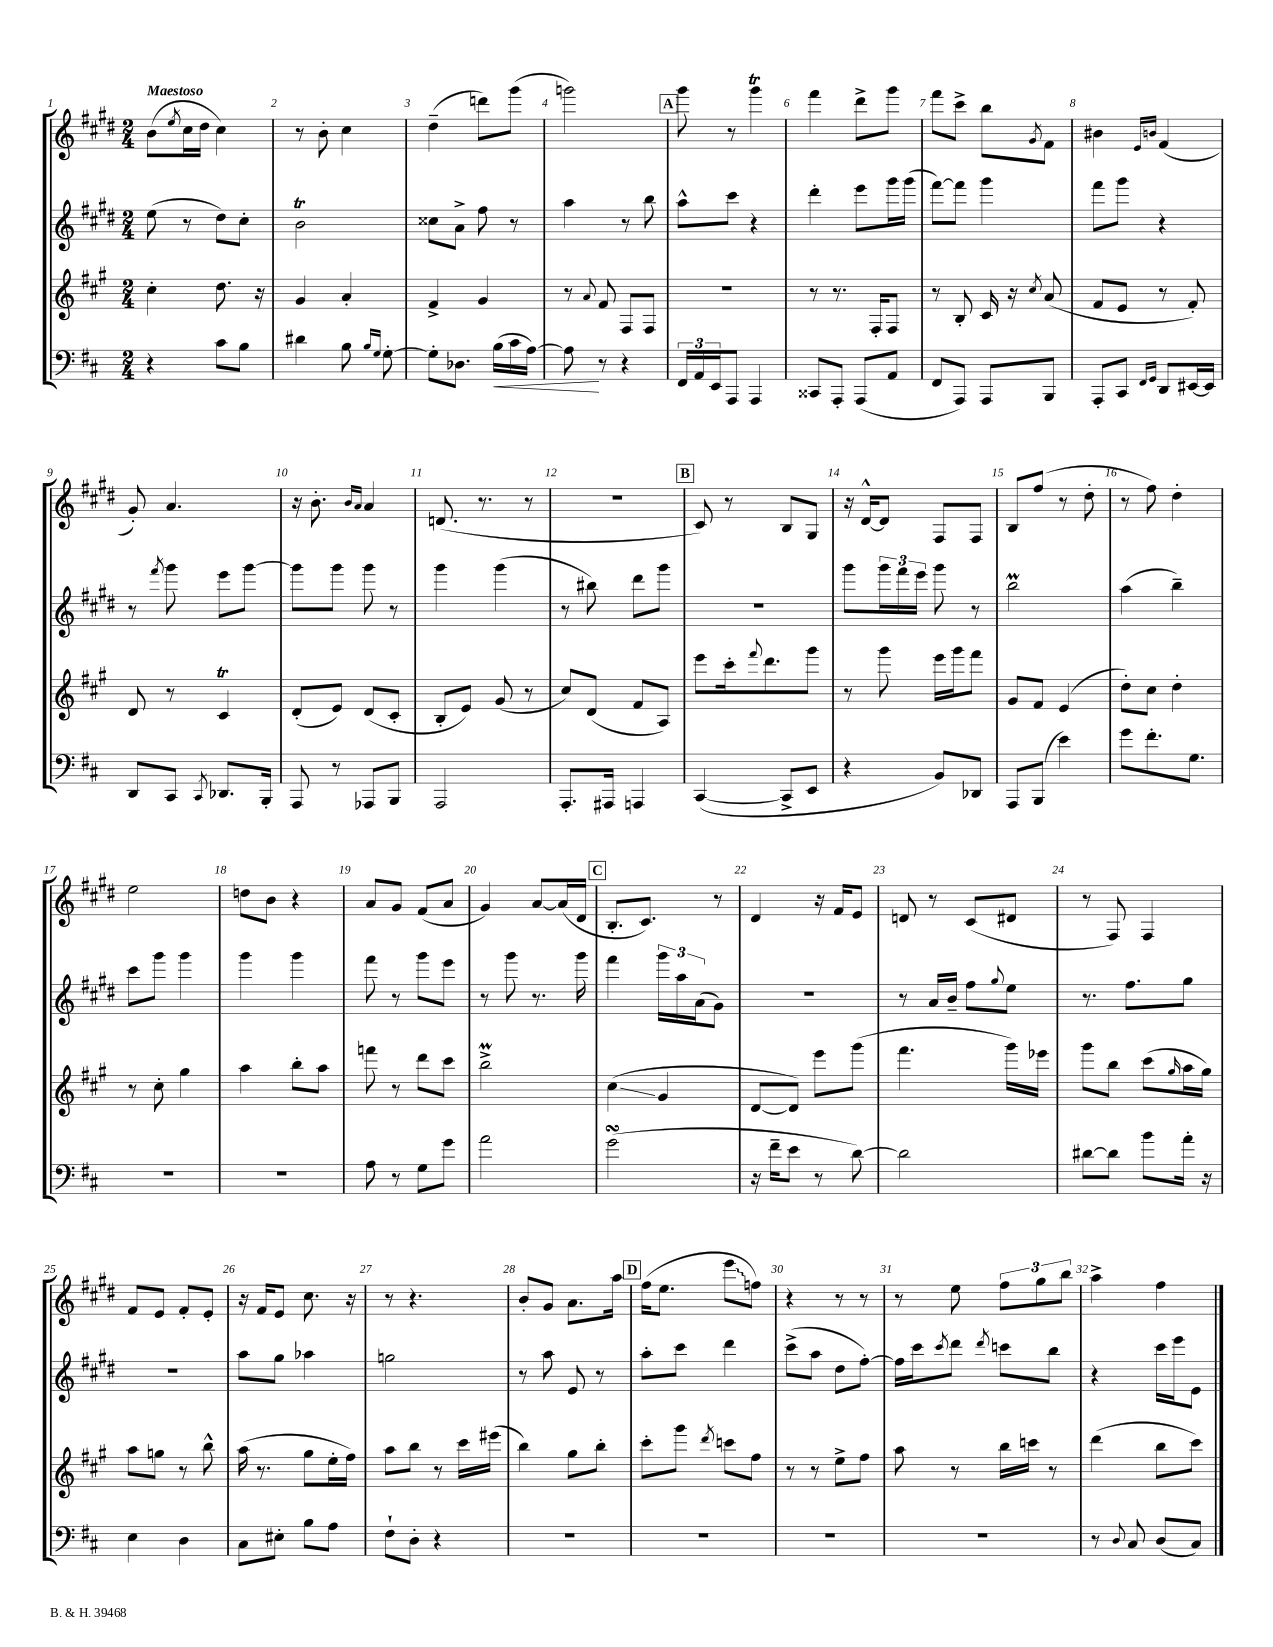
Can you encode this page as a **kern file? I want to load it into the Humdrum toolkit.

**kern	**kern	**kern	**kern
*staff4	*staff3	*staff2	*staff1
*clefF4	*clefG2	*clefG2	*clefG2
*k[f#c#]	*k[f#c#g#]	*k[f#c#g#d#]	*k[f#c#g#d#]
*M2/4	*M2/4	*M2/4	*M2/4
4r	4cc#'\	(8ee\	(8b\L
.	.	.	8qee/
.	.	8r	16cc#\L
.	.	.	16dd#\JJ
8c#\L	8.dd\	8dd#\L)	4cc#\)
8B\J	.	8cc#'\J	.
.	16r	.	.
=	=	=	=
4d#\	4g#/	2b\	8r
.	.	.	8b'\
8B\	4a'/	.	4cc#\
16qqB/LL	.	.	.
16qqG/JJ	.	.	.
[8G'\	.	.	.
=	=	=	=
8G'\]L	4f#^/	8cc##\L	(4dd#~\
8.D-\J	.	8a^\J	.
.	4g#/	8ff#\	8ddd\L)
(16B\LL	.	.	.
16c#\	.	8r	(8ggg#\J
[16A\JJ)	.	.	.
=	=	=	=
8A\]	8r	4aa\	2ggg\)
.	8qqa/	.	.
8r	8f#/	.	.
4r	8F#/L	8r	.
.	8F#/J	8bb\	.
=	=	=	=
24FF#/LL	2r	8aa^^\L	8ggg#\
24AA/	.	.	.
24EE/J	.	.	.
8AAA/J	.	8ccc#\J	8r
4AAA/	.	4r	4ggg#\
=	=	=	=
8CC##/L	8r	4ddd#'\	4fff#\
8AAA'/J	8.r	.	.
(8AAA/L	.	8eee\L	8ddd#^\L
.	16F#'/LK	.	.
8AA/J	8F#/J	16ggg#\L	8ggg#\J
.	.	(16ggg#\JJ	.
=	=	=	=
8FF#/L	8r	[8fff#\L)	8fff#\L
8AAA/J)	8B'/	8fff#\]J	8ccc#^\J
8AAA/L	16c#/	4ggg#\	8bb\L
.	16r	.	.
.	8qcc#/	.	8qg#/
8BBB/J	(8a/	.	8f#\J
=	=	=	=
8AAA'/L	8f#/L	8fff#\L	4b#\
8CC#/J	8e/J	8ggg#\J	.
16qqFF#/LL	.	.	16qqe/LL
16qqGG/JJ	.	.	16qqb/JJ
8DD/L	8r	4r	(4f#/
[16EE#/L	8f#'/)	.	.
16EE#/]JJ	.	.	.
=	=	=	=
8DD/L	8d/	8r	8g#'/)
.	.	8qfff#/	.
8CC#/J	8r	8ggg#\	4.a/
8qCC#/	.	.	.
8.DD-/L	4c#/	8eee\L	.
.	.	[8ggg#\J	.
16BBB'/Jk	.	.	.
=	=	=	=
8AAA/	(8d'/L	8ggg#\]L	16r
.	.	.	8.b'\
8r	8e/J)	8ggg#\J	.
.	.	.	16qqb/LL
.	.	.	16qqa/JJ
8AAA-/L	(8d/L	8ggg#\	4a/
8BBB/J	8c#'/J	8r	.
=	=	=	=
2AAA/	8B'/L	4ggg#\	(8.d/
.	8e/J)	.	.
.	.	.	8.r
.	(8g#/	(4ggg#\	.
.	8r	.	8r
=	=	=	=
8.AAA'/L	8cc#/L)	8r	2r
.	(8d/J	8bb#\)	.
16AAA#/Jk	.	.	.
4AAA/	8f#/L	8ddd#\L	.
.	8A/J)	8ggg#\J	.
=	=	=	=
([4CC#/	8eee\L	2r	8c#/)
.	16ccc#'\k	.	8r
.	8qqfff#/	.	.
.	8.ddd\	.	.
8CC#^/]L	.	.	8B/L
8EE/J	8ggg#\J	.	8G#/J
=	=	=	=
4r	8r	8ggg#\L	16r
.	.	.	[16d#^^/LK
.	8ggg#\	24ggg#\L	8d#/]J
.	.	24fff#\	.
.	.	24eee\JJ	.
8BB/L)	16eee\LL	8ggg#\	8F#/L
.	16ggg#\J	.	.
8DD-/J	8fff#\J	8r	8F#/J
=	=	=	=
8AAA/L	8g#/L	2bb\	8B/L
(8BBB/J	8f#/J	.	(8ff#/J
4e\)	(4e/	.	8r
.	.	.	8dd#'\
=	=	=	=
8g\L	8dd'\L)	(4aa\	8r
8.f#'\	8cc#\J	.	8ff#\)
.	4dd'\	4bb~\)	4dd#'\
8.G\J	.	.	.
=	=	=	=
2r	8r	8ccc#\L	2ee\
.	8cc#'\	8ggg#\J	.
.	4gg#\	4ggg#\	.
=	=	=	=
2r	4aa\	4ggg#\	8dd\L
.	.	.	8b\J
.	8bb'\L	4ggg#\	4r
.	8aa\J	.	.
=	=	=	=
8A\	8fff\	8fff#\	8a/L
8r	8r	8r	8g#/J
8G\L	8ddd\L	8ggg#\L	(8f#/L
8g\J	8ccc#\J	8eee\J	8a/J
=	=	=	=
2a\	2bb^\	8r	4g#/)
.	.	8ggg#\	.
.	.	8.r	[8a/L
.	.	.	(16a/]L
.	.	16ggg#\	16d#/JJ
=	=	=	=
(2g\	(4cc#\	4fff#\	8.B'/L
.	.	.	8.c#/J)
.	4g#/	24ggg#\LL	.
.	.	24aa\	.
.	.	(24a\J	.
.	.	8g#\J)	8r
=	=	=	=
16r	[8d/L	2r	4d#/
16f#~\LK	.	.	.
8e\J	8d/]J)	.	.
8r	8eee\L	.	16r
.	.	.	16f#/LK
[8d\)	(8ggg#\J	.	8e/J
=	=	=	=
2d\]	4.fff#\	8r	8d/
.	.	16a/LL	8r
.	.	16b~/JJ	.
.	.	8ff#\L	(8c#/L
.	.	8qqgg#/	.
.	16ggg#\LL)	8ee\J	8d#/J
.	16eee-\JJ	.	.
=	=	=	=
[8d#\L	8ggg#\L	8.r	8r
8d#\]J	8bb\J	.	8F#/)
.	.	8.ff#\L	.
8b\L	(8ccc#\L	.	4F#/
.	16qqgg#/	.	.
16a'\Jk	16aa\L	8gg#\J	.
16r	16gg#\JJ)	.	.
=	=	=	=
4E\	8aa\L	2r	8f#/L
.	8gg\J	.	8e/J
4D\	8r	.	8f#'/L
.	8bb^^\	.	8e'/J
=	=	=	=
8C#\L	(16aa\	8aa\L	16r
.	8.r	.	16f#/LK
8E#'\J	.	8gg#\J	8e/J
8B\L	8gg#\L	4aa-\	8.cc#\
8A\J	16ee'\L	.	.
.	16ff#\JJ)	.	16r
=	=	=	=
8F#`\L	8aa\L	2gg\	8r
8D'\J	8bb\J	.	4.r
4r	8r	.	.
.	16ccc#\LL	.	.
.	(16eee#\JJ	.	.
=	=	=	=
2r	4bb\)	8r	8b'/L
.	.	8aa\	8g#/J
.	8gg#\L	8e/	8.a\L
.	8bb'\J	8r	.
.	.	.	16aa\Jk
=	=	=	=
2r	8ccc#'\L	8aa'\L	(16ff#\LK
.	.	.	8.ee\J
.	8ggg#\J	8ccc#\J	.
.	8qddd/	.	.
.	8ccc\L	4ddd#\	8eee\L
.	8ff#\J	.	8ff\J)
=	=	=	=
2r	8r	(8ccc#^\L	4r
.	8r	8aa\J	.
.	8ee^\L	8dd#\L	8r
.	8ff#\J	[8ff#'\J)	8r
=	=	=	=
2r	8aa\	16ff#\]LL	8r
.	.	16ccc#\J	.
.	.	8qccc#/	.
.	8r	8ddd#\J	8ee\
.	.	8qddd#/	.
.	16bb\LL	8ccc\L	12ff#\L
.	16ccc\JJ	.	.
.	.	.	12gg#\
.	8r	8bb\J	.
.	.	.	12bb\J
=	=	=	=
8r	(4ddd\	4r	4aa^\
8qqD/	.	.	.
8C#/	.	.	.
(8D/L	8bb\L	16ccc#\LL	4ff#\
.	.	16eee\J	.
8C#/J)	8ccc#\J)	8e\J	.
==	==	==	==
*-	*-	*-	*-
